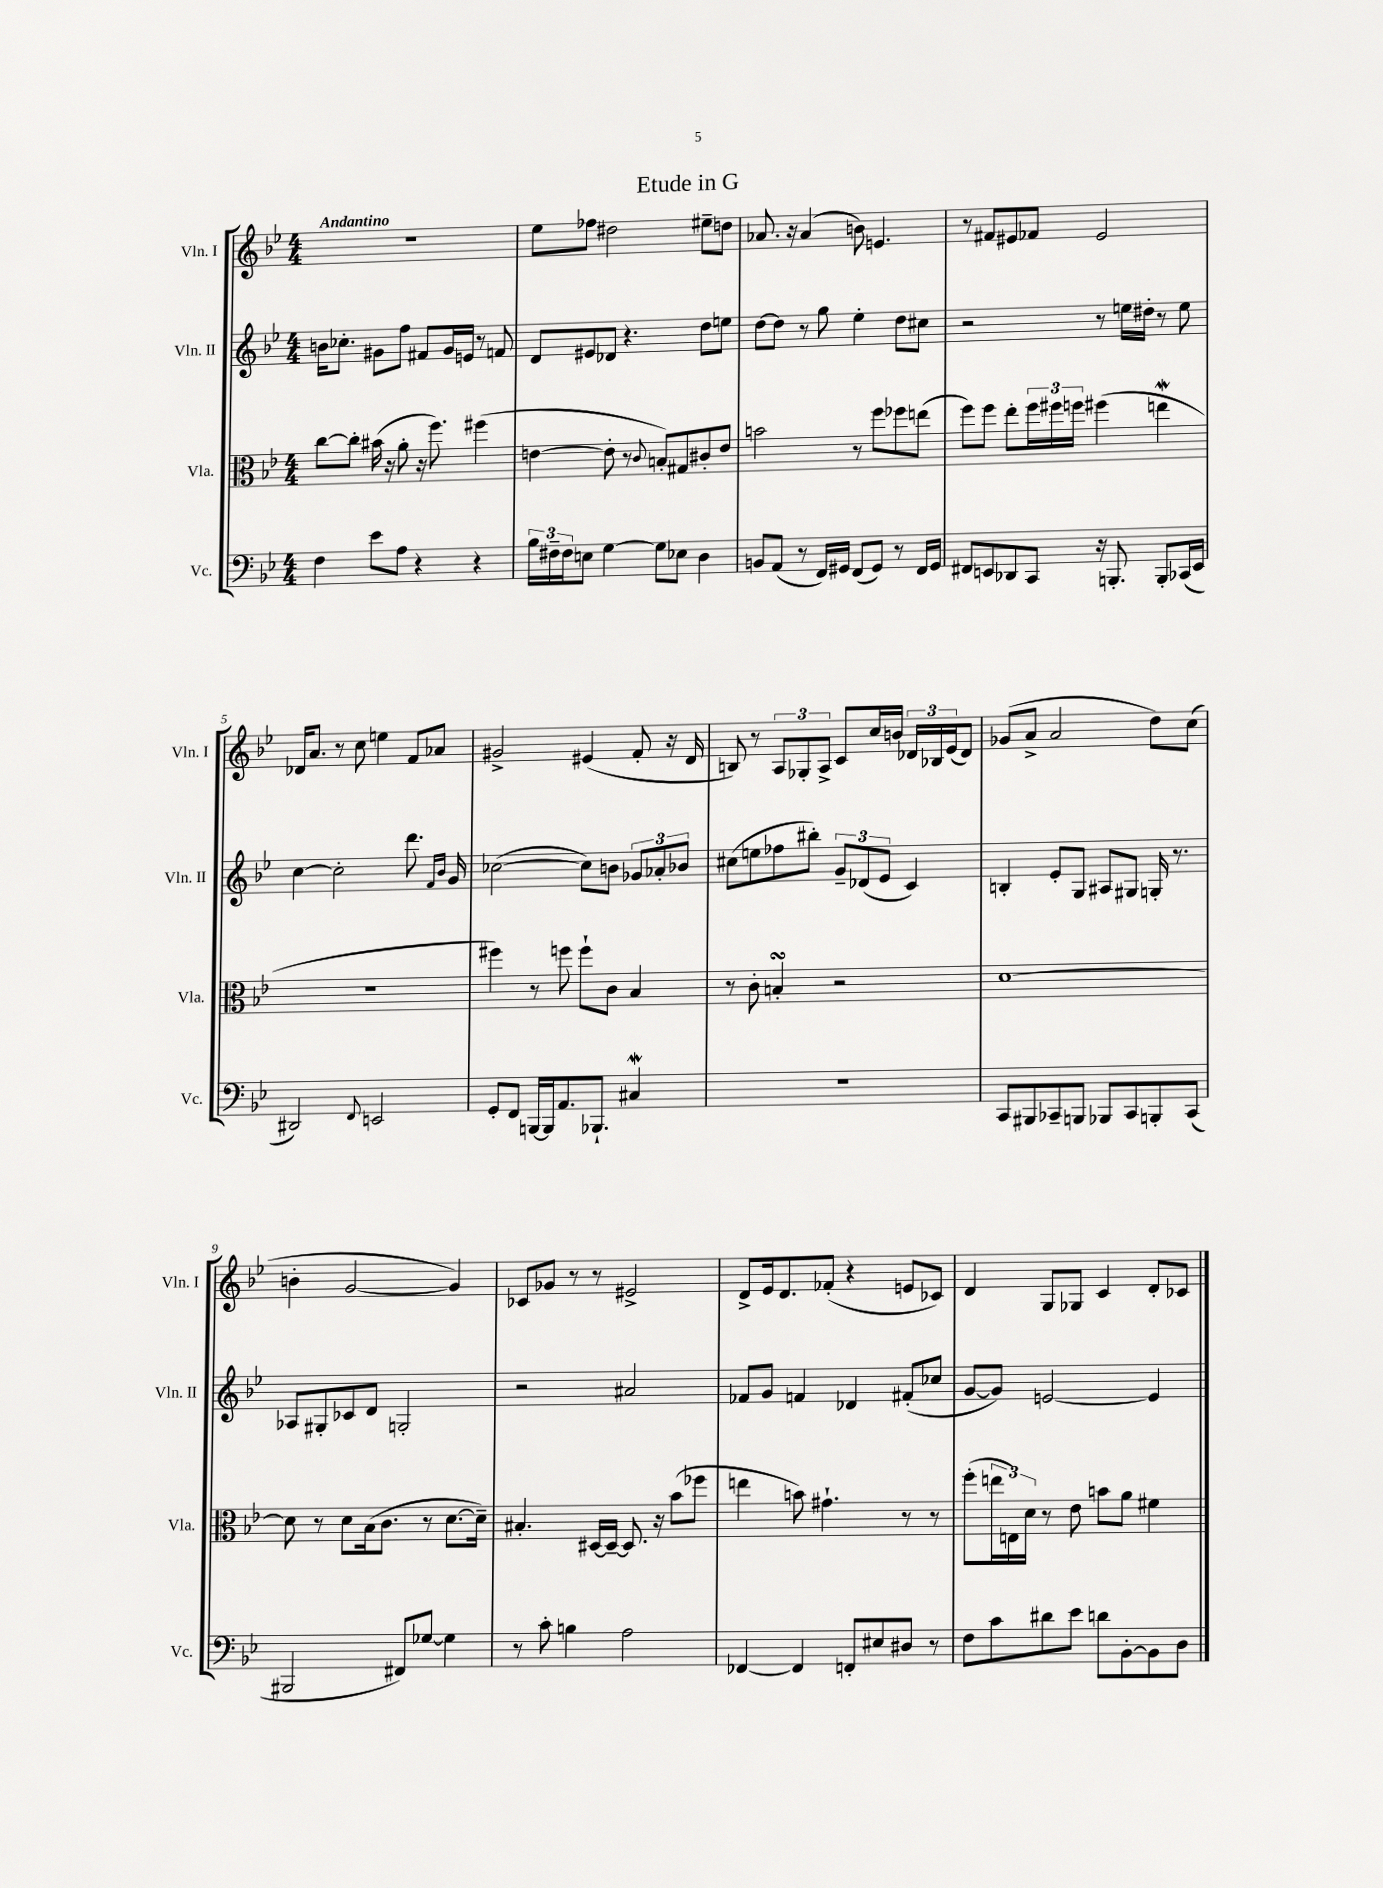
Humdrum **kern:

**kern	**kern	**kern	**kern
*staff4	*staff3	*staff2	*staff1
*clefF4	*clefC3	*clefG2	*clefG2
*k[b-e-]	*k[b-e-]	*k[b-e-]	*k[b-e-]
*M4/4	*M4/4	*M4/4	*M4/4
4F	[8cc	16b	1r
.	.	8.cc-'	.
.	8cc']	.	.
8e-	(16b#	8g#	.
.	16r	.	.
8A	8a'	8ff	.
4r	16r	8f#	.
.	8.ff)	.	.
.	.	16g#	.
.	.	16e	.
4r	(4ff#	8r	.
.	.	8f	.
=	=	=	=
24B-	[4e	8d	8ee-
24F#~	.	.	.
24F#	.	.	.
8E	.	8e#	8ff-
[4G	8e']	8d-	2dd#
.	8r	4.r	.
.	8qqc	.	.
8G]	8B')	.	.
8E-	8G#	.	.
4D	8c#'	8dd	8ee#~
.	8e	8ee	8dd
=	=	=	=
8BB	2b	[8dd	8.a-
(8AA	.	8dd]	.
.	.	.	16r
8r	.	8r	(4a-
16FF)	.	8gg	.
16GG#	.	.	.
(8FF	8r	4ee-'	8b)
8GG#)	8ff	.	4.e
8r	8ff-	8dd	.
16FF	(8ee	8cc#	.
16GG#	.	.	.
=	=	=	=
8FF#	8ff)	2r	8r
8EE	8ff	.	8f#
8DD-	8ee-'	.	8e#
8CC	24ff	.	8f-
.	24ff#	.	.
.	24ff	.	.
16r	(4ff#	8r	2e#
8.BBB'	.	.	.
.	.	16ee	.
.	.	16dd#'	.
8BBB'	4ee	8r	.
(16CC-	.	8ee	.
16EE	.	.	.
=	=	=	=
2DD#)	1r	[4cc	16d-
.	.	.	8.a
.	.	2cc']	8r
.	.	.	8cc
8qqFF	.	.	.
2EE	.	.	4ee
.	.	8.ddd	8f
.	.	.	8a-
.	.	16qqf	.
.	.	16qqb-	.
.	.	16g	.
=	=	=	=
8GG'	4ff#)	([2cc-	2g#^
8FF	.	.	.
[16BBB	8r	.	.
16BBB]	.	.	.
8.AA	8ff	.	.
.	8ff`	8cc-])	(4e#
8.BBB-`	.	.	.
.	8c	8b	.
4C#	4B-	12g-	8f'
.	.	12a-'	.
.	.	.	16r
.	.	12b-	.
.	.	.	16d
=	=	=	=
1r	8r	(8cc#	8B)
.	8c'	8ee	8r
.	4B'	8ff-	12A
.	.	.	12G-'
.	.	8bb#')	.
.	.	.	12A^
.	2r	12g~	8c
.	.	(12d-	.
.	.	.	16cc
.	.	12e-	.
.	.	.	16b
.	.	4c)	24d-
.	.	.	24B-
.	.	.	(24e-
.	.	.	8d-)
=	=	=	=
8CC	[1d	4B'	(8g-
8BBB#	.	.	8a^
8CC-~	.	8e-'	2a
8BBB	.	8G	.
8BBB-	.	8A#	.
8CC-	.	8G#	.
8BBB'	.	16G'	8dd)
.	.	8.r	.
(8CC-	.	.	(8cc
=	=	=	=
2BBB#	8d]	8A-	4b'
.	8r	8G#'	.
.	8d	8c-	[2g
.	(16B-	8d	.
.	8.c	.	.
8FF#)	.	2G'	.
[8G-	8r	.	.
4G-]	[8.d	.	4g])
.	16d~])	.	.
=	=	=	=
8r	4.B#'	2r	8c-
8c'	.	.	8g-
4B	.	.	8r
.	[16D#	.	8r
.	16D#~_	.	.
2A	8.D#]	2a#	2e#^
.	16r	.	.
.	(8b-	.	.
.	8ff-	.	.
=	=	=	=
[4FF-	4ee	8f-	8d^
.	.	8g	16e-
.	.	.	8.d
4FF-]	8b)	4f	.
.	4.g#`	.	(8f-'
8FF'	.	4d-	4r
8E#	.	.	.
8D#	8r	(8f#'	8e
8r	8r	8cc-	8c-)
=	=	=	=
8F	(8ff'	[8g	4d
8c	24ee	8g])	.
.	24E)	.	.
.	24d	.	.
8d#	8r	[2e	8G
8e-	8e-	.	8G-
8d	8b	.	4c
[8BB-'	8a	.	.
8BB-]	4f#	4e]	8d'
8D	.	.	8c-
==	==	==	==
*-	*-	*-	*-
